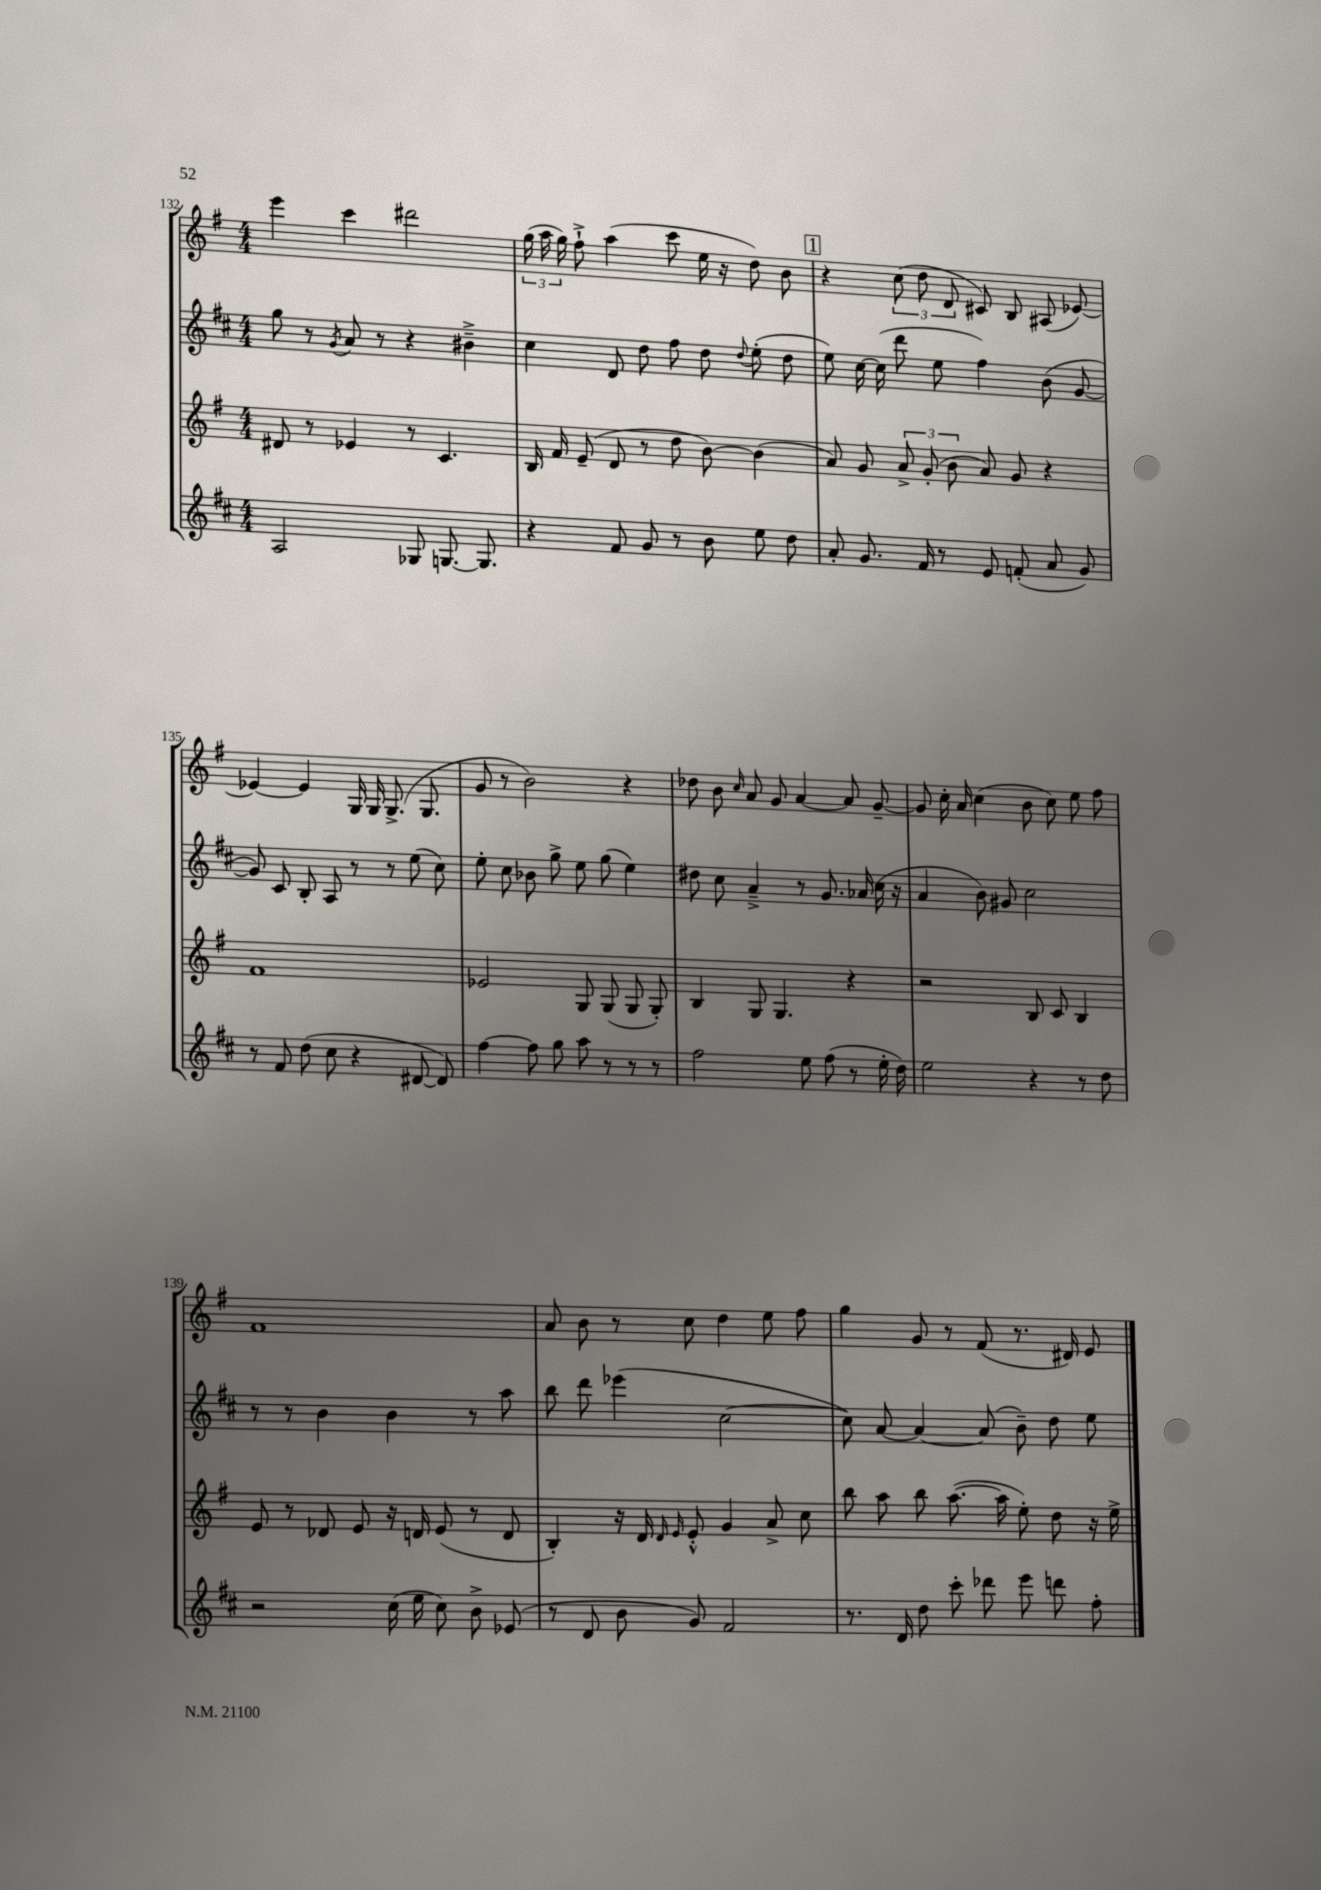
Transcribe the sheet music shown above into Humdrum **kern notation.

**kern	**kern	**kern	**kern
*staff4	*staff3	*staff2	*staff1
*clefG2	*clefG2	*clefG2	*clefG2
*k[f#c#]	*k[f#]	*k[f#c#]	*k[f#]
*M4/4	*M4/4	*M4/4	*M4/4
2A/	8d#/	8gg\	4eee\
.	8r	8r	.
.	.	8qg/	.
.	4e-/	8a/	4ccc\
.	.	8r	.
8G-/	8r	4r	2ddd#\
[8.G/	4.c/	.	.
.	.	4b#~^\	.
8.G/]	.	.	.
=	=	=	=
4r	16B/	4cc#\	(24gg\
.	.	.	24aa\
.	16f#/	.	.
.	.	.	24gg\)
.	(8e~/	.	8ff#`^\
8f#/	8d/	8d/	(4aa\
8g/	8r	8dd\	.
8r	8dd\	8ff#\	8ccc\
8b\	[8b\)	8dd\	16ee\
.	.	.	16r
.	.	8qqdd/	.
8ee\	(4b\]	(8ee'\	8dd\)
8dd\	.	8dd\	8b\
=	=	=	=
8a'/	8a/)	8ee\)	4r
8.g/	8g/	[16cc#\	.
.	.	(16cc#\]	.
.	12a^/	8ddd\	(12cc\
16f#/	.	.	.
.	(12g'/	.	12dd\
8r	.	8ee\	.
.	12b\	.	12d/
8e/	8a/)	4ff#\)	8c#/)
(8f'/	8g/	.	8B/
8a/	4r	(8b\	(8A#/
8g/)	.	[8g/	[8e-/)
=	=	=	=
8r	1f#	8g/])	4e-/_
8f#/	.	8c#/	.
(8dd\	.	8B'/	4e-/]
8cc#\	.	8A/	.
4r	.	8r	16G/
.	.	.	16G/
.	.	8r	(8.G^/
[8d#/	.	(8ee\	.
.	.	.	8.G/
8d#/])	.	8cc#\)	.
=	=	=	=
[4ff#\	2e-/	8ee'\	8g/
.	.	8cc#\	8r
8ff#\]	.	8b-\	2b\)
8gg\	.	8gg^\	.
8aa\	8G/	8ee\	.
8r	(8G/	(8gg\	.
8r	8G/	4ee\)	4r
8r	8G'/)	.	.
=	=	=	=
2ff#\	4B/	8dd#\	8dd-\
.	.	8cc#\	8b\
.	.	.	16qqcc/
.	8G/	4a~^/	8a/
.	4.G/	.	8g/
8ee\	.	8r	[4a/
(8ff#\	.	8.g/	.
8r	4r	.	8a/]
.	.	(16a-/	.
16ee'\	.	16cc#\	[8g~/
16dd\)	.	16r	.
=	=	=	=
2ee\	2r	4a/	8g/]
.	.	.	16cc'\
.	.	.	16a/
.	.	8b\)	(4cc\
.	.	8g#/	.
4r	8B/	2cc#\	8b\
.	8c/	.	8cc\)
8r	4B/	.	8ee\
8dd\	.	.	8ff#\
=	=	=	=
2r	8e/	8r	1f#
.	8r	8r	.
.	8d-/	4b\	.
.	8e/	.	.
(16cc#\	16r	4b\	.
16ee\	16d/	.	.
8cc#\)	(8e/	.	.
8b^\	8r	8r	.
(8e-/	8d/	8aa\	.
=	=	=	=
8r	4B'/)	8bb\	8a/
8d/	.	8ddd\	8b\
8b\	16r	(4eee-\	8r
.	16d/	.	.
.	16qqd/	.	.
.	16qqe/	.	.
8g/)	8e'^^/	.	8cc\
2f#/	4g/	[2cc#\	4dd\
.	8a^/	.	8ee\
.	8cc\	.	8ff#\
=	=	=	=
8.r	8bb\	8cc#\])	4gg\
.	8aa\	[8a/	.
16d/	.	.	.
8dd\	8bb\	4a/_	8g/
8ccc#'\	([8.aa\	.	8r
8ddd-\	.	(8a/]	(8f#/
.	16aa\]	.	.
8eee\	8ee'\)	8b~\)	8.r
8ddd\	8dd\	8dd\	.
.	.	.	16d#/)
8ff#'\	16r	8ee\	8e/
.	16ee^\	.	.
==	==	==	==
*-	*-	*-	*-
